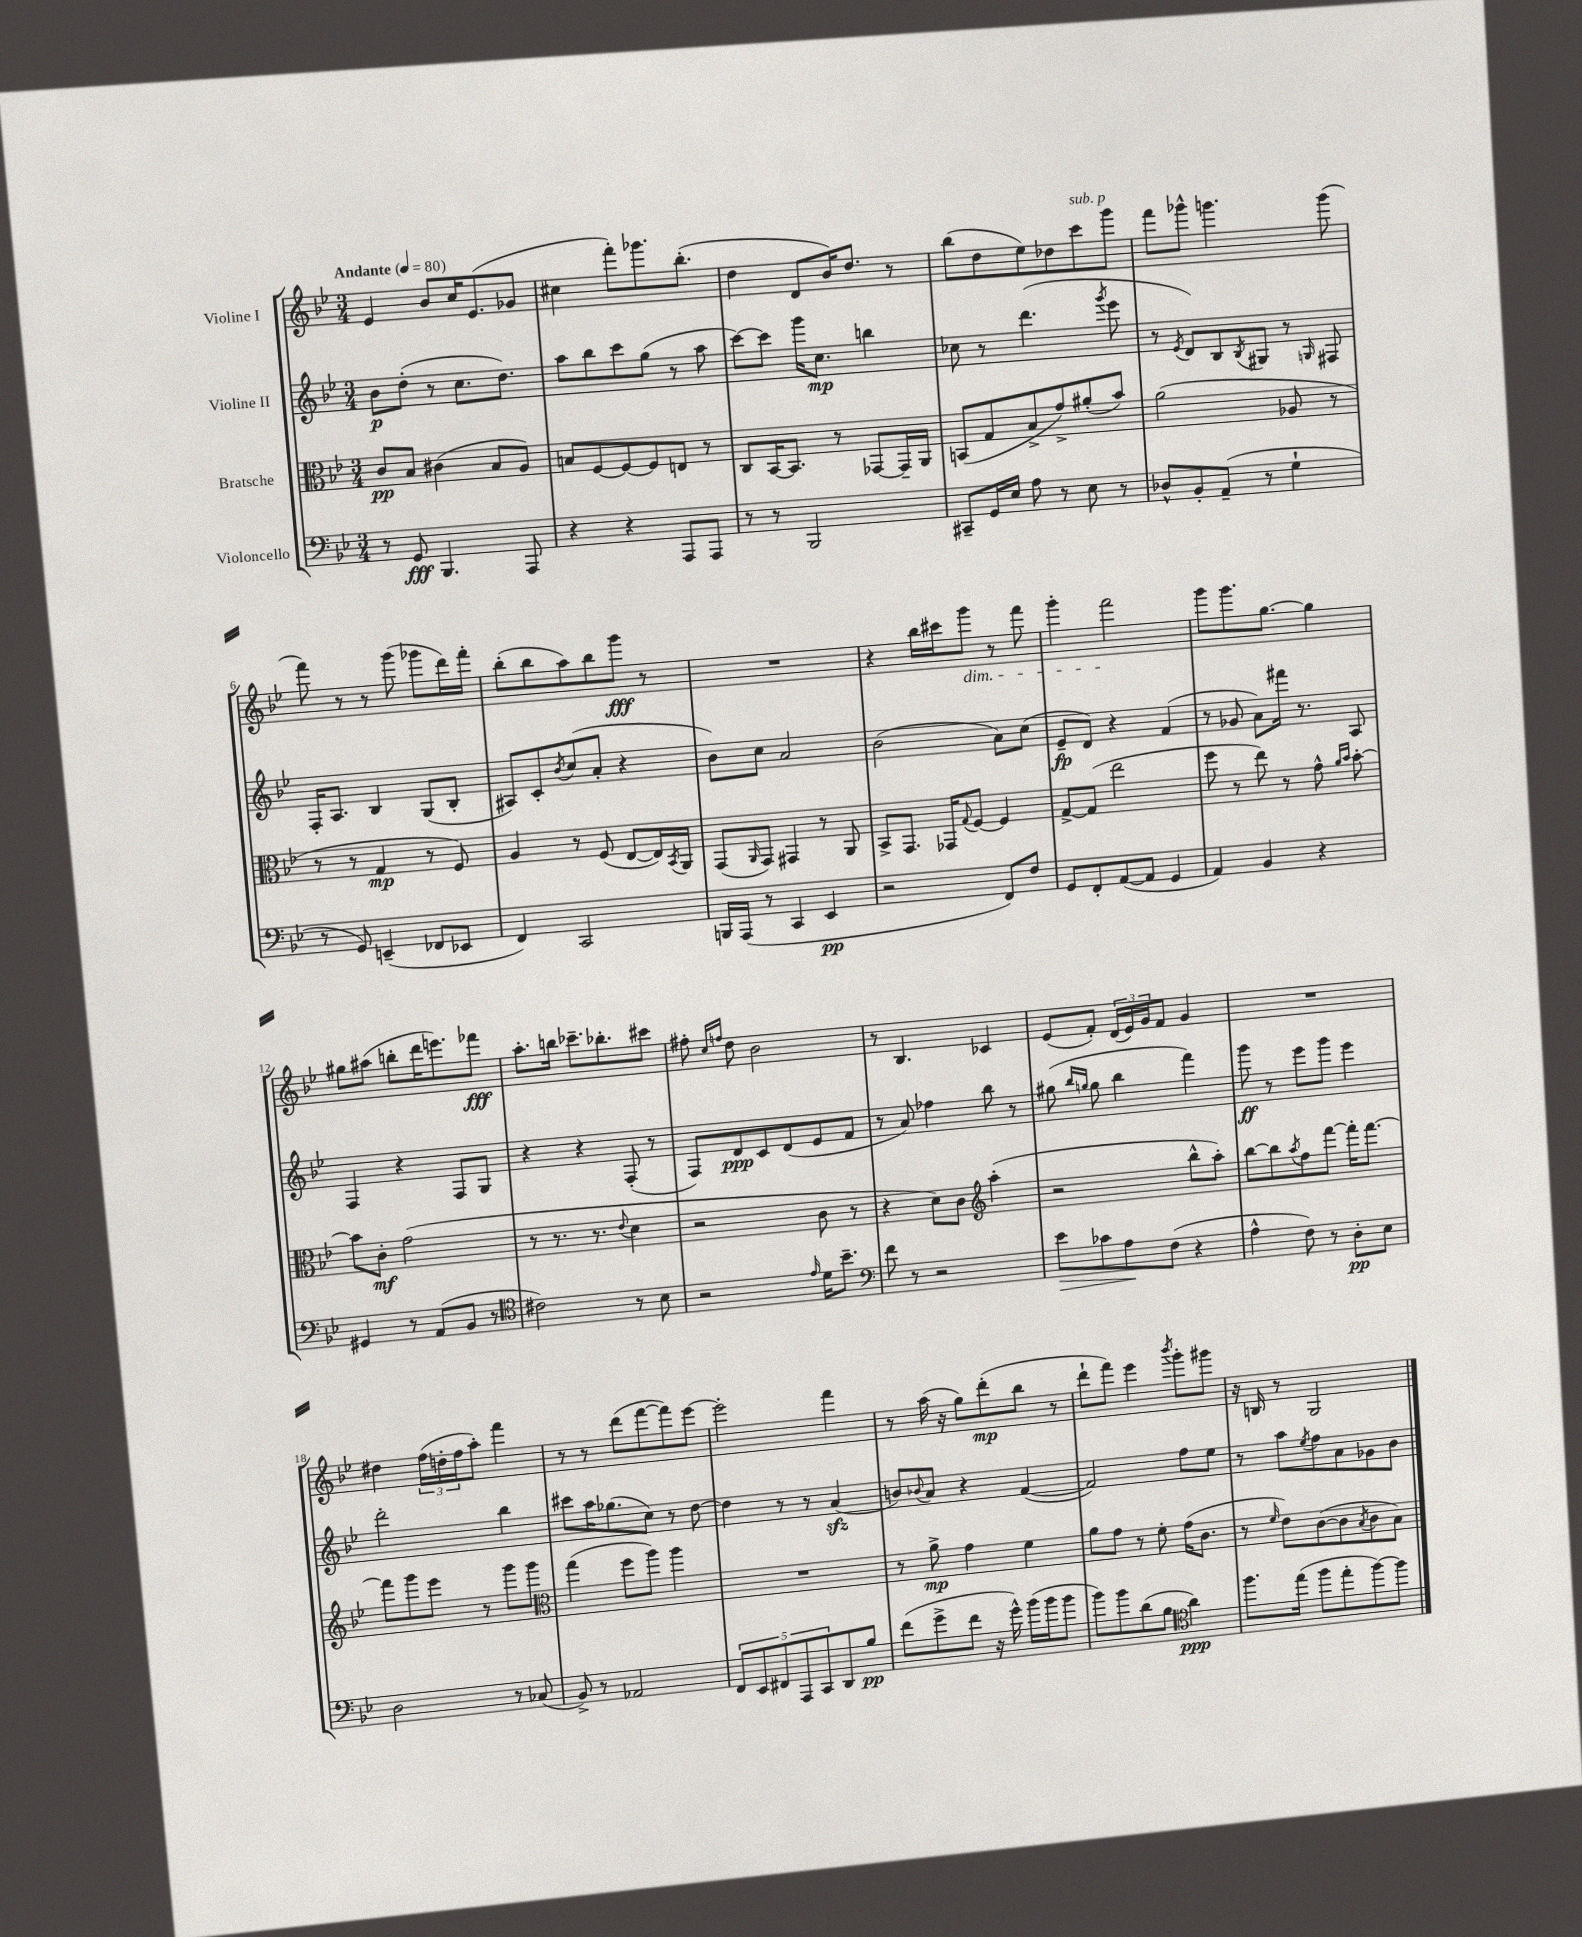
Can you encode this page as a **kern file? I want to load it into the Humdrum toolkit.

**kern	**kern	**kern	**kern
*staff4	*staff3	*staff2	*staff1
*clefF4	*clefC3	*clefG2	*clefG2
*k[b-e-]	*k[b-e-]	*k[b-e-]	*k[b-e-]
*M3/4	*M3/4	*M3/4	*M3/4
*MM80	*MM80	*MM80	*MM80
8r	8c	8b-	4e-
8GG	8B-	(8dd'	.
4.BBB-	(4c#	8r	8b-
.	.	8.cc	16cc
.	.	.	(8.e-
.	8B-	.	.
.	.	8.dd)	.
8AAA	8A)	.	8g-
=	=	=	=
4r	8B	8aa	4cc#
.	[8F	8bb-	.
4r	8F_	8ccc	8fff')
.	8F]	(8gg	8.ggg-
8AAA	8E	8r	.
.	.	.	(8.bb-'
8AAA	8r	8aa	.
=	=	=	=
8r	8C	[8ccc)	4dd
8r	[16BB-	8ccc]	.
.	8.BB-]	.	.
2BBB-	.	16ggg	8d
.	.	8.cc	.
.	8r	.	16b-)
.	.	.	8.dd
.	[8GG-	4bb	.
.	16GG-~]	.	8r
.	16AA	.	.
=	=	=	=
8CC#~	(8BB	8cc-	(8bb-
16GG	8G	8r	8dd
16E-	.	.	.
8A	8B-^	(4.ddd	8ee-)
8r	8g^)	.	8dd-
8E-	(8a#'	.	8ccc
.	.	8qggg	.
8r	8b-)	8eee-	8ggg
=	=	=	=
8D-^^	(2a	8r	8fff
.	.	8qe-	.
8BB-'	.	8d)	8ggg-^^
(8AA~	.	8B-	4.ggg
.	.	8qB-	.
8r	.	8G#	.
4G`	8A-	8r	.
.	.	16qqG	.
.	8r	8F#	(8ggg
=	=	=	=
8r	8r	16F'	8fff)
.	.	8.A	.
8GG)	8r	.	8r
(4EE~	4G	4B-	8r
.	.	.	(8ggg
8FF-	8r	(8G	8ggg-
8EE-	8F)	8B-'	16ddd)
.	.	.	16fff'
=	=	=	=
4FF)	4A	8A#)	(8bb-'
.	.	8c'	8bb-
.	.	8qb-	.
2CC	8r	(8cc	8aa)
.	(8F	8a'	8bb-
.	[8E-	4r	8ggg
.	16E-])	.	8r
.	8qBB-	.	.
.	16AA	.	.
=	=	=	=
16BBB	(8GG	8b-)	2.r
(16AAA	.	.	.
.	16qqAA	.	.
8r	8GG)	8cc	.
4CC	4GG#	2a	.
4EE-	8r	.	.
.	8AA	.	.
=	=	=	=
2r	8BB-^	(2b-	4r
.	8.GG	.	.
.	.	.	16bb-
.	16GG-	.	16ccc#
.	8qqG	.	.
.	[8F	.	8ggg
8FF)	4F]	8a)	8r
8F	.	(8cc	8fff
=	=	=	=
8GG	[8G^	8e-~	4ggg'
8FF'	(8G]	8d)	.
([8AA	2ee-	4r	2fff
8AA]	.	.	.
4GG	.	(4f	.
=	=	=	=
4AA)	8ff	8r	8ggg
.	8r	8g-	8.ggg
4BB-	8ee-)	8a)	.
.	.	.	[8.gg
.	8r	16fff#	.
.	.	8.r	.
4r	8g^^	.	4gg]
.	16qqa	.	.
.	16qqb-	.	.
.	[8b-'	8A	.
=	=	=	=
4GG#	8b-]	4F	8gg#
.	8c'	.	(8aa#
8r	(2g	4r	8bb'
(8AA	.	.	16ddd
.	.	.	8.eee)
8BB-	.	8F	.
8r	.	8G	8fff-
=	=	=	=
*clefC4	*	*	*
2c#)	8r	4r	8.aa'
.	8.r	.	.
.	.	.	16bb
.	.	4r	8.ccc-~
.	8.r	.	.
.	.	.	8.bb-'
.	8qqe-	.	.
8r	4d	(8F'	.
8B-	.	8r	8ccc#
=	=	=	=
2r	2r	8F)	8ff#'
.	.	.	16qqcc
.	.	.	16qqff
.	.	8d	8dd
.	.	8c	2b-
.	.	(8d	.
16qqe-	.	.	.
16d	8c	8e-	.
8.b-~	.	.	.
.	8r	8f	.
=	=	=	=
*clefF4	*	*	*
8f	4r	8r	8r
8r	.	8a)	4.B-
2r	8d)	4ff-	.
.	8c	.	.
*	*clefG2	*	*
.	(4aa'	8bb-	4c-
.	.	8r	.
=	=	=	=
8e-	2r	(8gg#	(8e-
.	.	16qqbb-	.
.	.	16qqgg	.
8c-	.	8gg	8f')
8A	.	4bb-	(24d
.	.	.	24e-)
.	.	.	24g
(8F	.	.	8f
4r	8bb-^^	4fff)	4g
.	8aa')	.	.
=	=	=	=
4A^^	[8bb-	8ggg	2.r
.	8bb-]	8r	.
.	8qaa	.	.
8F)	8ff	8eee-	.
8r	[8fff	8ggg	.
8D'	16fff']	4eee-	.
.	[8.fff	.	.
8E-	.	.	.
=	=	=	=
2D	8fff]	2ddd'	4dd#
.	8ggg	.	.
.	8eee-	.	(24ff
.	.	.	24dd'
.	.	.	24ff
.	8r	.	8aa')
8r	8ggg	4bb-	4fff
(8C-	8ggg	.	.
=	=	=	=
*	*clefC3	*	*
8BB-^)	(4gg	8ccc#	8r
8r	.	16aa	8r
.	.	(8.gg-	.
2AA-	8ff	.	(8ddd
.	8aa)	8cc)	[8fff
.	4aa	8r	8fff])
.	.	[8dd	[8eee-
=	=	=	=
10FF	2.r	4dd]	2eee-']
10EE-	.	.	.
10FF#	.	.	.
.	.	8r	.
10AAA	.	.	.
.	.	8r	.
10CC	.	.	.
8DD	.	(4a	4fff
8B-	.	.	.
=	=	=	=
(8f	8r	8b)	8r
.	.	8qqb-	.
8g^	8a^	8a	(16aa
.	.	.	16r
8f	4g	4r	8gg)
16r	.	.	(8ddd'
16g^^)	.	.	.
(16b-	4f	([4f	8bb-
16b-	.	.	.
8b-	.	.	8r
=	=	=	=
8b-)	8a	2f])	8ddd`
8b-	8g	.	8fff)
(8d	8r	.	4eee-
8B-	8f'	.	.
*clefC4	*	*	*
.	.	.	8qbbb-
4a)	(16g	8ff	8ggg'
.	8.c	.	.
.	.	8ee-	8ggg#
=	=	=	=
8.ff	8r	8r	16r
.	.	.	16B
.	16qqf	.	.
.	8e-)	8aa	8r
(16ee-	.	.	.
.	.	8qee-	.
8ff	([8c	8ff	2G
8ee-'	8c]	8a	.
.	8qB-	.	.
[8ff)	8c	8g-	.
8ff]	8B-)	8b-	.
==	==	==	==
*-	*-	*-	*-
